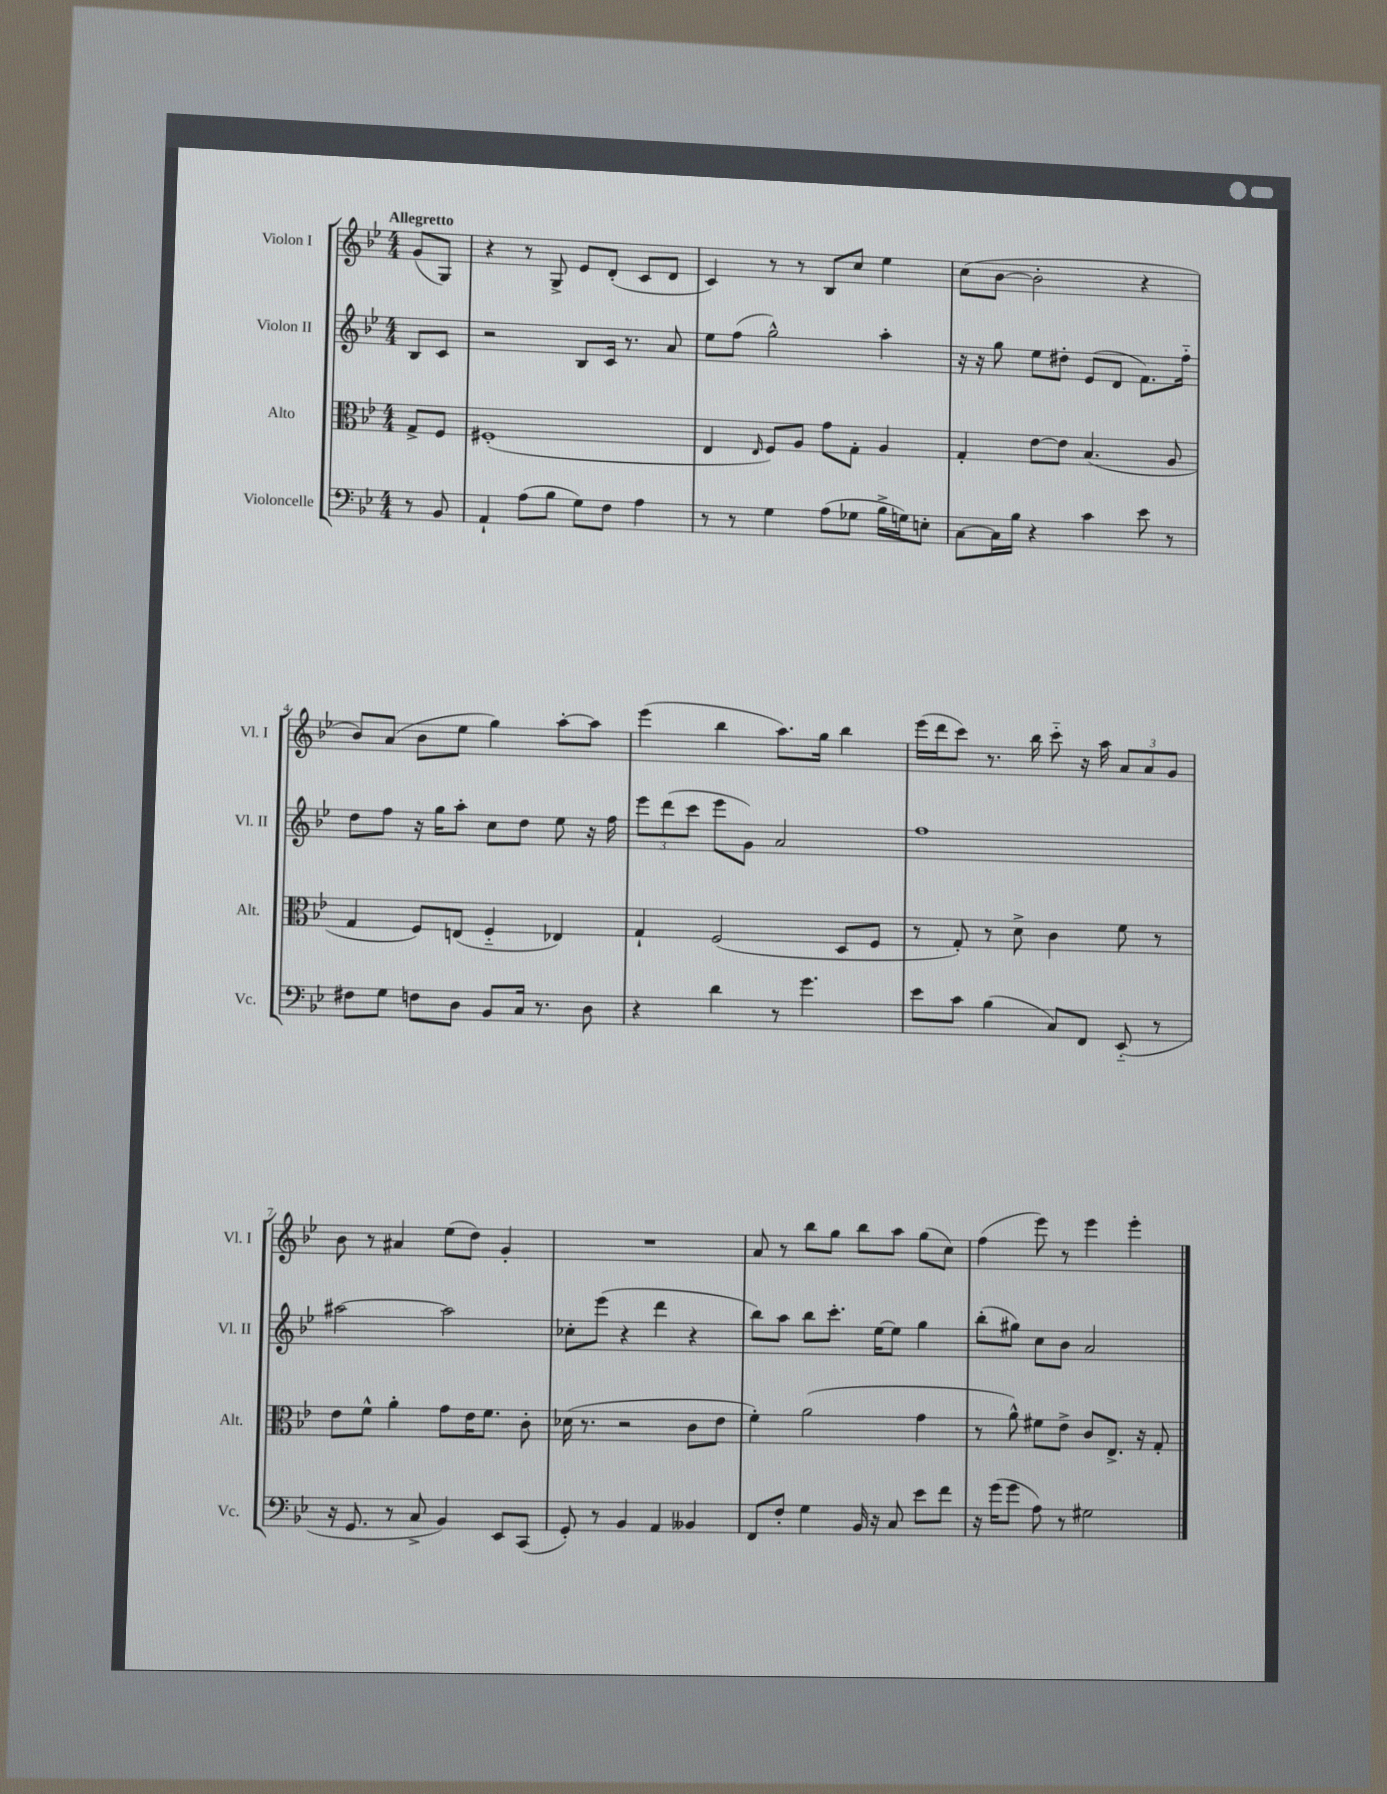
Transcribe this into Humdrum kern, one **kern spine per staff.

**kern	**kern	**kern	**kern
*part4	*part3	*part2	*part1
*staff4	*staff3	*staff2	*staff1
*I"Violoncelle	*I"Alto	*I"Violon II	*I"Violon I
*I'Vc.	*I'Alt.	*I'Vl. II	*I'Vl. I
*clefF4	*clefC3	*clefG2	*clefG2
*k[b-e-]	*k[b-e-]	*k[b-e-]	*k[b-e-]
*M4/4	*M4/4	*M4/4	*M4/4
=	=	=	=
!	!	!	!LO:TX:a:B:t=Allegretto
8r	8G^/L	8B-/L	(8g/L
8BB-/	8F/J	8c/J	8G/J)
=1	=1	=1	=1
4AA`/	(1F#X'	2r	4r
(8A\L	.	.	8r
8B-\J	.	.	8G^/
8G\L)	.	8B-/L	8e-/L
8F\J	.	16c/Jk	(8d'/J
.	.	8.r	.
4A\	.	.	8c/L
.	.	8a/	8d/J
=2	=2	=2	=2
8r	4E-/	8ee-\L	4c/)
8r	.	(8ff\J	.
.	16qqE-/	.	.
4G\	8F/L)	2gg^^\)	8r
.	8A/J	.	8r
(8A\L	8g\L	.	8B-/L
8G-X\J	8G'\J	.	8cc/J
16B-^\LL	4A/	4aa'\	4ee-\
16Gn\J)	.	.	.
8En'\J	.	.	.
=3	=3	=3	=3
[8C\L	4G'/	16r	(8cc\L
.	.	16r	.
16C\L]	.	8gg\	[8b-\J
16B-\JJ	.	.	.
4r	[8e-\L	8ee-\L	2b-'\]
.	8e-\J]	8dd#X'\J	.
4c\	(4.B-/	(8e-/L	.
.	.	8d/J	.
8e-\	.	8.f\L)	4r
8r	8A/	.	.
.	.	16ff\Jk	.
!!LO:LB:g=z
=4	=4	=4	=4
8F#X\L	4G/	8dd\L	8b-/L)
8G\J	.	8ff\J	(8a/J
8Fn\L	8F/L)	16r	8b-\L
.	.	16gg\KL	.
8D\J	(8En/J	8aa'\J	8ee-\J
8BB-/L	4F/	8cc\L	4gg\)
16C/Jk	.	8dd\J	.
8.r	.	.	.
.	4E-X/)	8ee-\	[8aa'\L
8D\	.	16r	8aa\J]
.	.	16ff\	.
=5	=5	=5	=5
4r	4G`/	12eee-\L	(4eee-\
.	.	(12ddd\	.
.	.	12ccc\J	.
4d\	(2F/	8eee-\L	4bb-\
.	.	8g\J)	.
8r	.	2a/	8.aa\L)
4.g\	.	.	.
.	.	.	16gg\Jk
.	8D/L	.	4bb-\
.	8F/J	.	.
=6	=6	=6	=6
8e-\L	8r	1ff	(16eee-\LL
.	.	.	16ddd\J
8c\J	8G'/)	.	8ccc\J)
(4B-\	8r	.	8.r
.	8d^\	.	.
.	.	.	16bb-\
8C/L)	4c\	.	8ccc\
8FF/J	.	.	16r
.	.	.	16aa\
(8EE-/	8f\	.	12a/L
.	.	.	12a/
8r	8r	.	.
.	.	.	12g/J
!!LO:LB:g=z
=7	=7	=7	=7
16r	8e-\L	[2aa#X\	8b-\
8.GG/	.	.	.
.	8f^^\J	.	8r
8r	4a'\	.	4a#X/
8C^/	.	.	.
4BB-/)	8g\L	2aa#\]	(8ee-\L
.	16e-\K	.	8dd\J)
.	8.f\J	.	.
8EE-/L	.	.	4g'/
(8CC/J	8c'\	.	.
=8	=8	=8	=8
8GG'/)	(16d-X\	8cc-X'\L	1r
.	8.r	.	.
8r	.	(8eee-\J	.
4BB-/	2r	4r	.
4AA/	.	4ddd\	.
4BB--X/	8c\L	4r	.
.	8e-\J	.	.
=9	=9	=9	=9
8FF/L	4f'\)	8bb-\L)	8a/
8F'/J	.	8aa\J	8r
4G\	(2a\	8bb-\L	8bb-\L
.	.	8.ccc'\J	8gg\J
16BB-/	.	.	8bb-\L
16r	.	[16ee-\KL	.
8C/	.	8ee-\J]	8aa\J
8e-\L	4g\	4gg\	(8gg\L
8f\J	.	.	8cc\J)
=10	=10	=10	=10
16r	8r	(8bb-'\L	(4ff\
(16g\KL	.	.	.
8g\J	8a^^\)	8gg#X\J)	.
8A\)	8f#X\L	8cc\L	8eee-\)
8r	8e-^\J	8b-\J	8r
2G#X\	8c/L	2a/	4eee-\
.	8.E-^/J	.	.
.	.	.	4eee-'\
.	16r	.	.
.	8G'/	.	.
==	==	==	==
*-	*-	*-	*-
